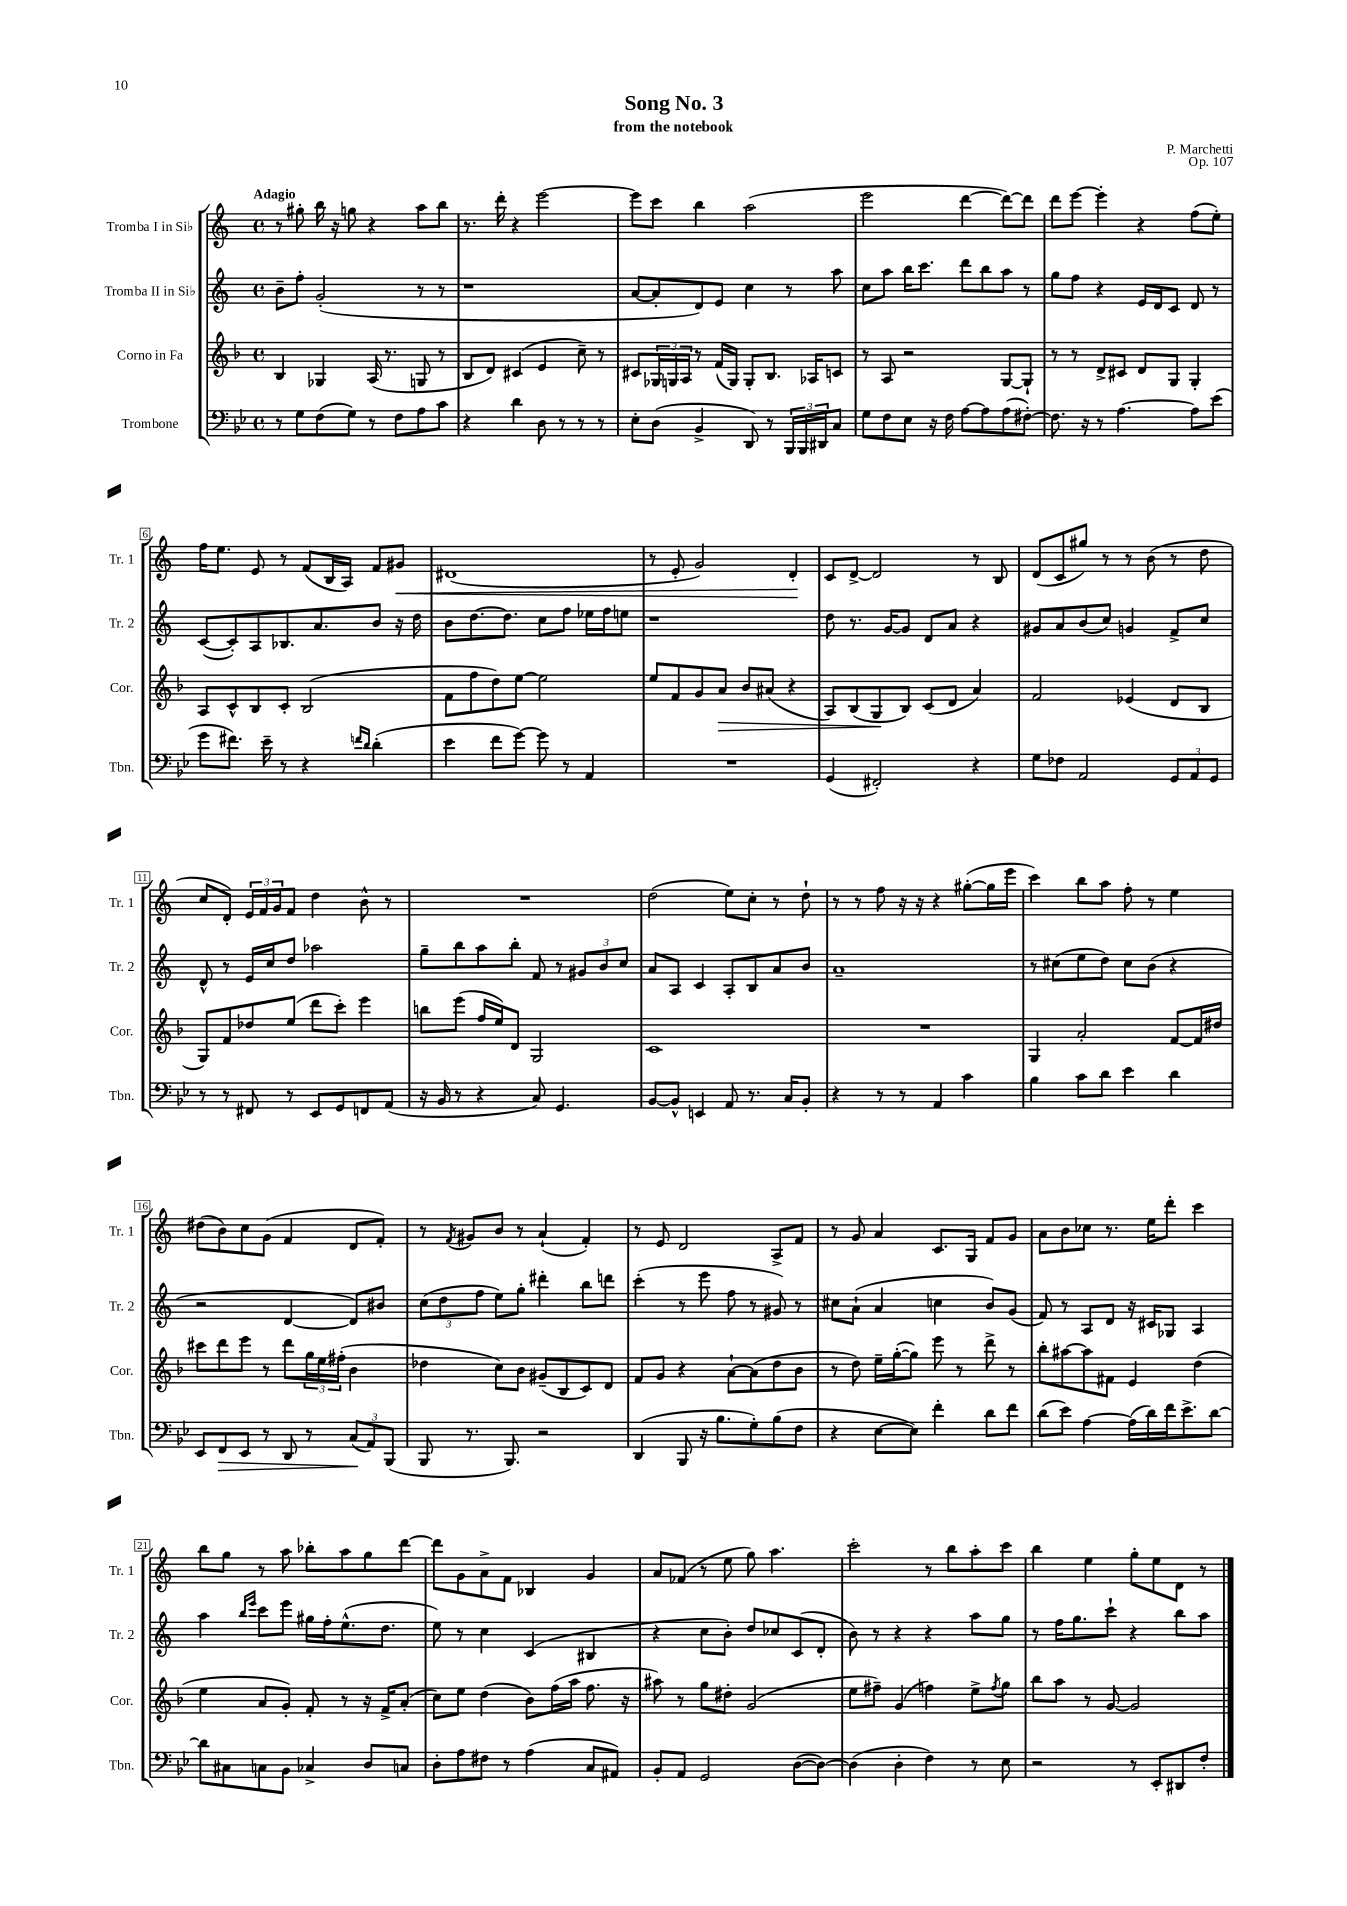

**kern	**kern	**kern	**kern
*staff4	*staff3	*staff2	*staff1
*clefF4	*clefG2	*clefG2	*clefG2
*k[b-e-]	*k[b-]	*k[]	*k[]
*M4/4	*M4/4	*M4/4	*M4/4
*met(c)	*met(c)	*met(c)	*met(c)
8r	4B-/	8b~\L	8r
8G\L	.	8ff'\J	8gg#'\
(8F\	4G-/	(2g'/	16bb\
.	.	.	16r
8G\J)	.	.	8gg\
8r	(16A/	.	4r
.	8.r	.	.
8F\L	.	.	.
8A\	8G/	8r	8aa\L
8c\J	8r	8r	8bb\J
=	=	=	=
4r	8B-/L	1r	8.r
.	8d/J)	.	.
.	.	.	16ddd'\
4d\	(4c#/	.	4r
8D\	4e/	.	[2eee\
8r	.	.	.
8r	8cc~\)	.	.
8r	8r	.	.
=	=	=	=
8E-'\L	8c#/L	[8a/L	8eee\]L
(8D\J	24G-/L	8a'/]	8ccc\J
.	24G/	.	.
.	24A/JJ	.	.
4BB-^/	8r	8d/)	4bb\
.	(16f/LL	8e/J	.
.	16G/JJ)	.	.
8DD/)	8G'/L	4cc\	(2aa\
8r	8.B-/J	.	.
24BBB-/LL	.	8r	.
24BBB-/	.	.	.
.	16A-/LK	.	.
24DD#/J	.	.	.
8C/J	8c/J	8aa\	.
=	=	=	=
8G\L	8r	8cc\L	2eee\
8F\	8A/	8aa\J	.
8E-\J	2r	16bb\LK	.
.	.	8.ccc\J	.
16r	.	.	.
16F\	.	.	.
[8A\L	.	8ddd\L	[4ddd\
8A\]	.	8bb\	.
(8A\	[8G/L	8aa\J	8ddd\_L)
[8F#'\J)	8G`/]J	8r	8ddd\]J
=	=	=	=
8.F#\]	8r	8gg\L	8ddd\L
.	8r	8ff\J	[8eee\J
16r	.	.	.
8r	8d^/L	4r	4eee'\]
[4.A\	8c#/J	.	.
.	8d/L	16e/LL	4r
.	.	16d/J	.
.	8G/J	8c/J	.
8A\]L	4G'/	8d/	(8ff\L
(8e-\J	.	8r	8ee'\J)
=	=	=	=
8g\L	8A/L	([8c/L	16ff\LK
.	.	.	8.ee\J
8.f#\J)	8c^^/	8c'/])	.
.	8B-/	8A/	8e/
16e-~\	.	.	.
8r	8c'/J	8.B-/	8r
4r	(2B-/	.	(8f/L
.	.	8.a/	.
.	.	.	16B/L
.	.	.	16A/JJ)
16qqf/LL	.	.	.
16qqd/JJ	.	.	.
(4d'\	.	8b/J	8f/L
.	.	16r	8g#/J
.	.	16dd\	.
=	=	=	=
4e-\	8f\L	8b\L	(1d#
.	8ff\	[8.dd\	.
8f\L	8dd\)	.	.
.	.	8.dd\]J	.
[8g\J)	[8ee\J	.	.
8g\]	2ee\]	8cc\L	.
8r	.	8ff\J	.
4AA/	.	16ee-\LL	.
.	.	16ff\J	.
.	.	8ee\J	.
=	=	=	=
1r	8ee/L	1r	8r
.	8f/	.	8e'/
.	8g/	.	2g/)
.	8a/J	.	.
.	8b-/L	.	.
.	(8a#/J	.	.
.	4r	.	4d'/
=	=	=	=
(4GG/	8A/L)	8dd\	8c/L
.	(8B-/	8.r	[8d^/J
2FF#'/)	8G/	.	2d/]
.	.	[16g/LK	.
.	8B-/J)	8g/]J	.
.	(8c/L	8d/L	.
.	8d/J	8a/J	.
4r	4a/)	4r	8r
.	.	.	8B/
=	=	=	=
8G\L	2f/	8g#/L	(8d/L
8F-\J	.	8a/	8c/
2AA/	.	(8b/	8gg#/J)
.	.	8cc/J)	8r
.	(4e-/	4g/	8r
.	.	.	(8b\
12GG/L	8d/L	8f^/L	8r
12AA/	.	.	.
.	8B-/J	8cc/J	8dd\
12GG/J	.	.	.
=	=	=	=
8r	8G/L)	8d^^/	8cc/L
8r	8f/	8r	8d'/J)
8FF#/	8dd-/	16e/LL	24e/LL
.	.	.	24f/
.	.	16cc/J	.
.	.	.	24g/J
8r	(8ee/J	8dd/J	8f/J
8EE-/L	8ddd\L	2aa-\	4dd\
8GG/	8ccc'\J)	.	.
8FF/	4eee\	.	8b^^\
(8AA/J	.	.	8r
=	=	=	=
16r	8bb\L	8gg~\L	1r
16BB-/	.	.	.
8r	(8eee\J	8bb\	.
4r	16ff/LL	8aa\	.
.	16ee/J)	.	.
.	8d/J	8bb'\J	.
8C/)	2G/	8f/	.
4.GG/	.	8r	.
.	.	12g#/L	.
.	.	12b/	.
.	.	12cc/J	.
=	=	=	=
[8BB-/L	1c	8a/L	(2dd\
8BB-^^/]J	.	8A/J	.
4EE/	.	4c/	.
8AA/	.	8A'/L	8ee\L)
8.r	.	8B/	8cc'\J
.	.	8a/	8r
16C/LK	.	.	.
8BB-'/J	.	8b/J	8dd`\
=	=	=	=
4r	1r	1a~	8r
.	.	.	8r
8r	.	.	8ff\
8r	.	.	16r
.	.	.	16r
4AA/	.	.	4r
4c\	.	.	([8gg#'\L
.	.	.	16gg#\]L
.	.	.	16eee\JJ
=	=	=	=
4B-\	4G/	8r	4ccc\)
.	.	(8cc#\L	.
8c\L	2a'/	8ee\	8bb\L
8d\J	.	8dd\J)	8aa\J
4e-\	.	8cc#\L	8ff'\
.	.	(8b\J	8r
4d\	[8f/L	4r	4ee\
.	16f/]L	.	.
.	16dd#/JJ	.	.
=	=	=	=
8EE-/L	8ccc#\L	2r	(8dd#\L
8FF/	8ddd\	.	8b\)
8EE-/J	8eee\J	.	8cc\
8r	8r	.	(8g\J
8DD/	8ddd\L	[4d/	4f/
8r	24gg\L	.	.
.	24ee\	.	.
.	(24ff#'\JJ	.	.
(12C/L	4b-\	8d/]L)	8d/L
12AA/)	.	.	.
.	.	8b#/J	8f'/J)
(12BBB-/J	.	.	.
=	=	=	=
8BBB-/	4dd-\	(12cc\L	8r
.	.	12dd\	.
.	.	.	8qf/
8.r	.	.	8g#/L
.	.	12ff\J	.
.	8cc\L)	8ee\L)	8b/J
8.BBB-/)	.	.	.
.	8b-\J	8gg'\J	8r
2r	(8g#~/L	4ddd#'\	(4a`/
.	8B-/	.	.
.	8c/)	8bb\L	4f'/)
.	8d/J	8ddd\J	.
=	=	=	=
(4DD/	8f/L	(4ccc'\	8r
.	8g/J	.	8e/
8BBB-/	4r	8r	2d/
16r	.	8eee\	.
8.B-\L	.	.	.
.	[8a`\L	8ff\	.
8G'\)	(8a\]	8r	.
(8B-\	8dd\	8g#/)	8A^/L
8F\J	8b-\J	8r	8f/J
=	=	=	=
4r	8r	8cc#\L	8r
.	8dd\)	(8a`\J	8g/
[8E-\L	16ee~\LL	4a/	4a/
.	([16gg'\J	.	.
8E-\]J)	8gg\]J)	.	.
4f'\	8eee\	4cc\	8.c/L
.	8r	.	.
.	.	.	16G/Jk
8d\L	8ddd^\	8b/L)	8f/L
8f\J	8r	(8g/J	8g/J
=	=	=	=
(8d\L	8bb-'\L	8f/)	8a\L
8e-\J)	[8aa#\	8r	8b\
[4A\	8aa#\]	8A/L	8cc-\J
.	8f#\J	8d/J	8.r
(16A\]LL	4e/	16r	.
16d\)	.	16c#/LK	16ee\LK
16f\J	.	8G-/J	8ddd'\J
8.e-^\	.	.	.
.	(4dd\	4A/	4ccc\
[8d\J	.	.	.
=	=	=	=
8d\]L	4ee\	4aa\	8bb\L
8C#\	.	.	8gg\J
.	.	16qqbb/LL	.
.	.	16qqeee/JJ	.
8C\	8a/L	8ccc\L	8r
8BB-\J	8g'/J)	8eee\J	8aa\
4C-^/	8f'/	16gg#\LL	8bb-'\L
.	.	16ff'\J	.
.	8r	(8.ee^^\	8aa\
8D/L	16r	.	8gg\
.	16f^/LK	8.dd\J	.
8C/J	(8a'/J	.	[8ddd\J
=	=	=	=
8D'\L	8cc\L)	8ee\)	8ddd\]L
8A\	8ee\J	8r	8g\
8F#\J	(4dd\	4cc\	8a^\
8r	.	.	8f\J
(4A\	8b-\L)	(4c/	4B-/
.	(16ff\L	.	.
.	16aa\JJ	.	.
8C/L	8.ff\	4B#/	4g/
8AA#/J)	.	.	.
.	16r	.	.
=	=	=	=
8BB-'/L	8aa#\)	4r	8a/L
8AA/J	8r	.	(8f-/J
2GG/	8gg\L	8cc\L	8r
.	8dd#'\J	8b'\J)	8ee\
.	(2g/	8dd/L	8gg\)
.	.	8cc-/	4.aa\
([8D\L	.	(8c/	.
8D\_J)	.	8d'/J	.
=	=	=	=
(4D\]	8ee\L	8b\)	2ccc'\
.	8ff#~\J)	8r	.
4D'\	(4g/	4r	.
4F\)	4ff\)	4r	8r
.	.	.	8bb\L
8r	8ee^\L	8aa\L	8aa'\
.	8qff/	.	.
8E-\	8gg\J	8gg\J	8ccc\J
=	=	=	=
2r	8bb-\L	8r	4bb\
.	8aa\J	16ff\LK	.
.	.	8.gg\	.
.	8r	.	4ee\
.	[8g/	8ccc`\J	.
8r	2g/]	4r	8gg'\L
8EE-'/L	.	.	8ee\
8DD#/	.	8bb\L	8d\J
8F'/J	.	8aa\J	8r
==	==	==	==
*-	*-	*-	*-
